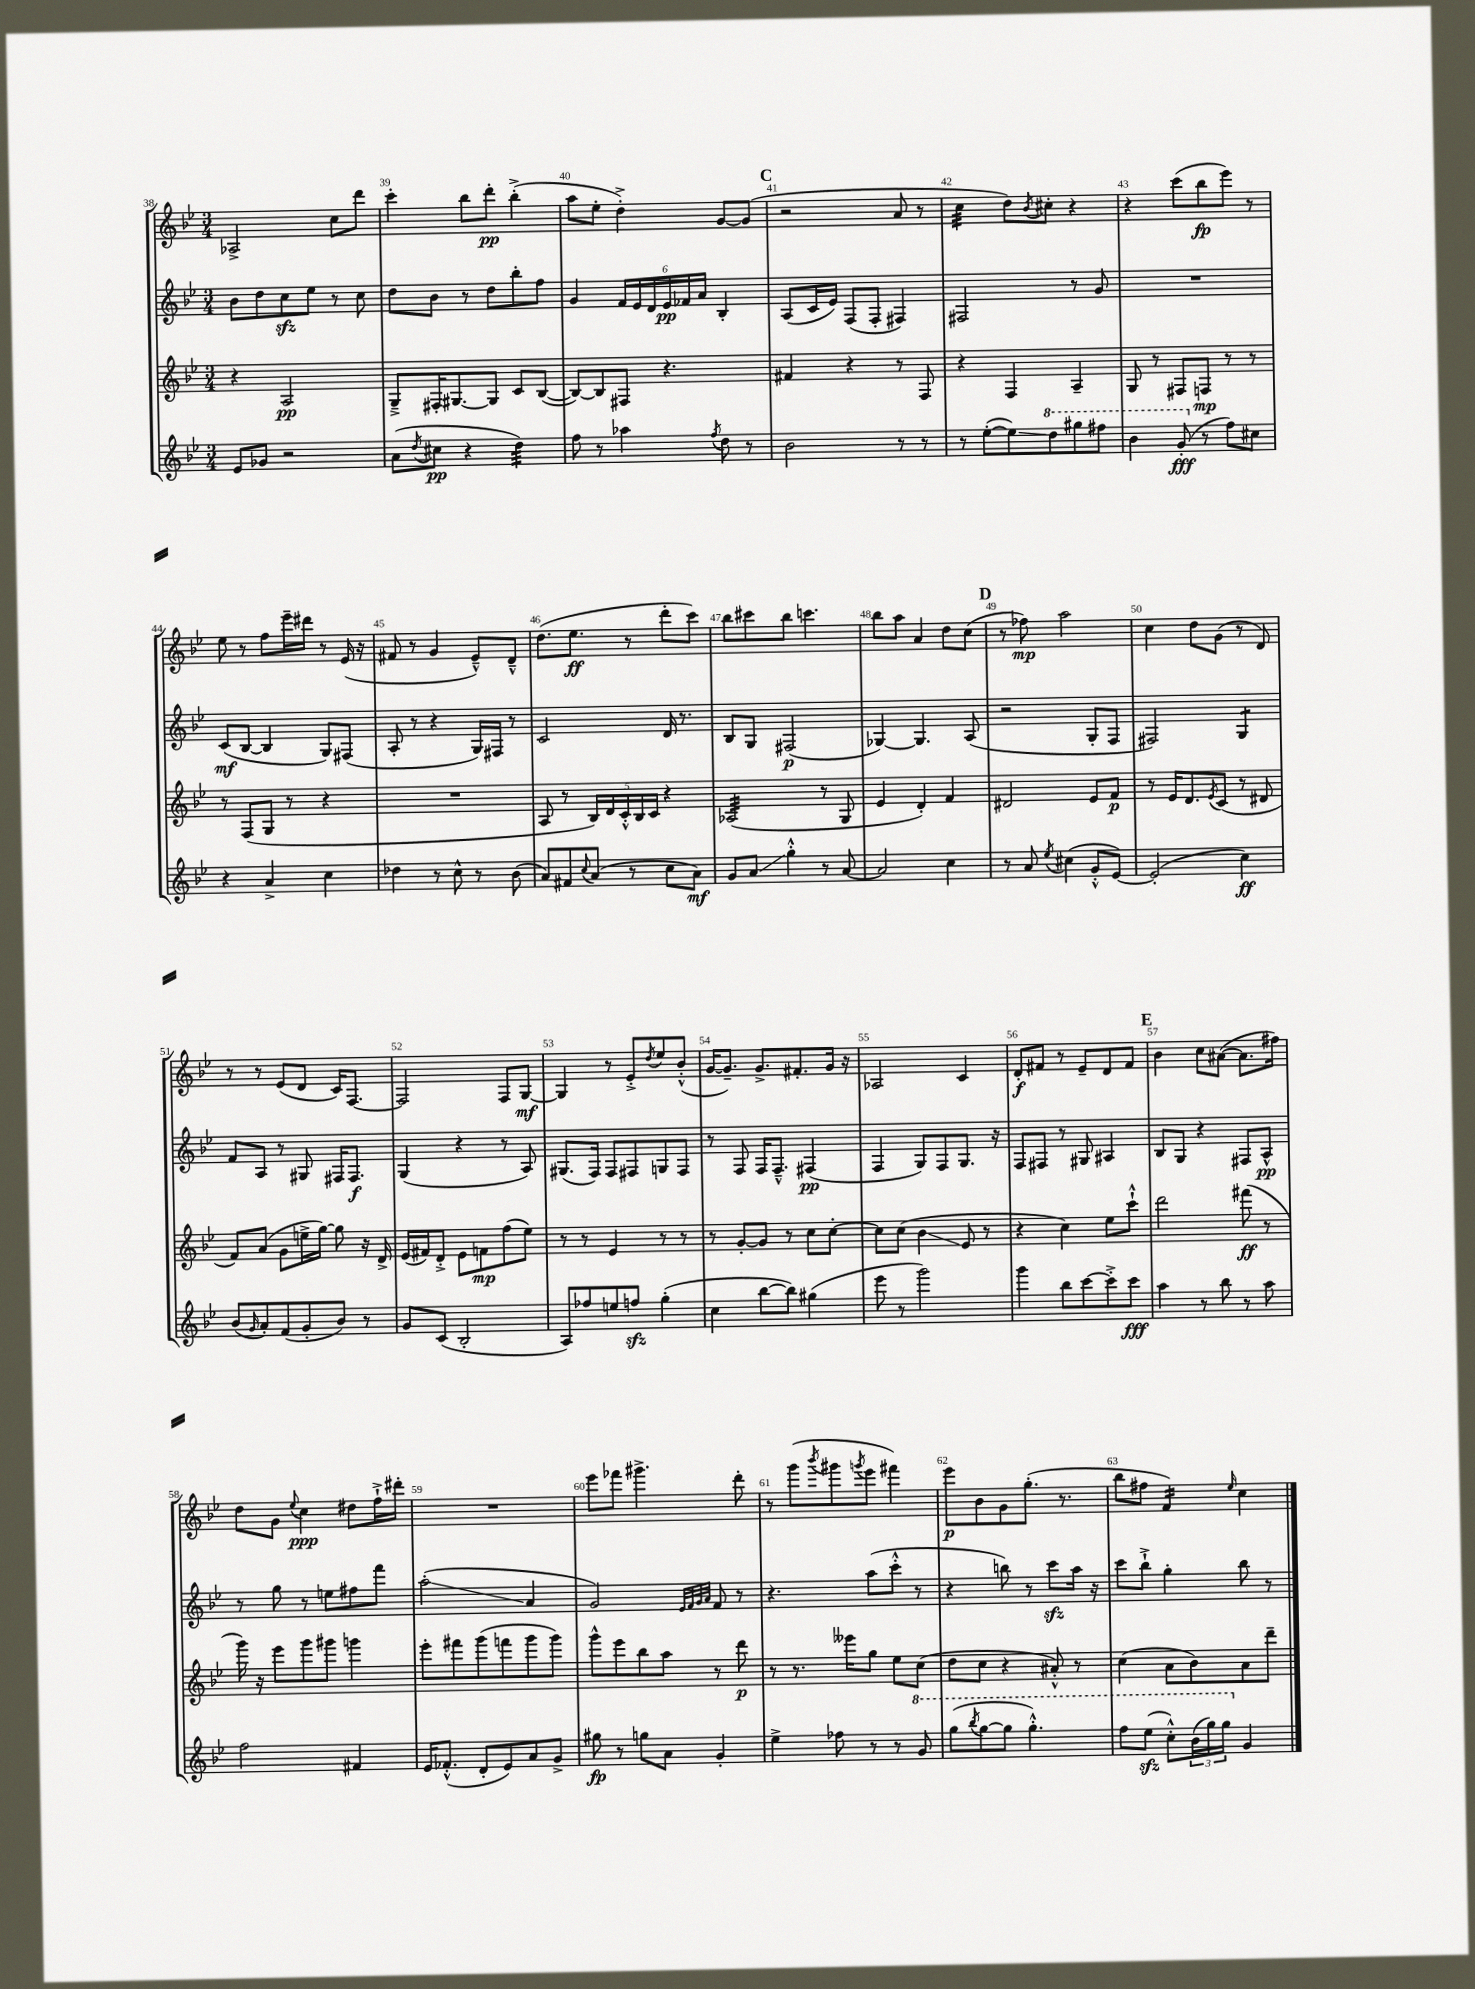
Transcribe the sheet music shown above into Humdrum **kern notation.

**kern	**kern	**kern	**kern
*staff4	*staff3	*staff2	*staff1
*clefG2	*clefG2	*clefG2	*clefG2
*k[b-e-]	*k[b-e-]	*k[b-e-]	*k[b-e-]
*M3/4	*M3/4	*M3/4	*M3/4
8e-	4r	8b-	2A-^
8g-	.	8dd	.
2r	2A	8cc	.
.	.	8ee-	.
.	.	8r	8cc
.	.	8cc	8ddd
=	=	=	=
(8a	8G~^	8dd	4ccc'
8qdd	.	.	.
8cc#	16F#'	8b-	.
.	[8.G#	.	.
4r	.	8r	8bb-
.	8G#]	8dd	8ddd'
4dd)	8c	8bb-'	(4bb-'^
.	([8B-	8ff	.
=	=	=	=
8ff	8B-_)	4g	8aa
8r	8B-]	.	8ee-'
4aa-	8F#	24f	4dd'^)
.	.	24e-	.
.	.	24d	.
.	4.r	24e-	.
.	.	24f-	.
.	.	24a	.
8qff	.	.	.
8dd	.	4B-'	[8g
8r	.	.	(8g]
=	=	=	=
2b-	4f#	(8A	2r
.	.	16c	.
.	.	16e-)	.
.	4r	(8F	.
.	.	8F'	.
8r	8r	4F#)	8a
8r	8F	.	8r
=	=	=	=
8r	4r	2F#	4cc
([8ee-'	.	.	.
8ee-])	4F	.	8dd)
.	.	.	8qb-
8ddd	.	.	8cc#'
8ggg#	4A~	8r	4r
8fff#	.	8g	.
=	=	=	=
4bb-	8G	2.r	4r
.	8r	.	.
(8gg'	8F#	.	(8ccc
8r	8F	.	8bb-
8ff)	8r	.	8eee-)
8cc#	8r	.	8r
=	=	=	=
4r	8r	(8c	8ee-
.	(8F	[8B-	8r
4a^	8G	4B-]	8ff
.	8r	.	16eee-~
.	.	.	16ddd#
4cc	4r	8G)	8r
.	.	(8F#	(16e-
.	.	.	16r
=	=	=	=
4dd-	2.r	8A'	8f#
.	.	8r	8r
8r	.	4r	4g
8cc^^	.	.	.
8r	.	16G)	8e-~^^)
.	.	16F#	.
(8b-	.	8r	8d~^^
=	=	=	=
8a)	8A	2c	(8.dd
8f#	8r	.	.
.	.	.	8.ee-
8qqcc	.	.	.
(8a	20B-)	.	.
.	20d	.	.
.	20c'^^	.	.
8r	.	.	8r
.	20B-	.	.
.	20c	.	.
8cc	4r	16d	8ddd'
.	.	8.r	.
8a)	.	.	8ccc)
=	=	=	=
8g	(2A-	8B-	8bb-
8a	.	8G	8ccc#
4gg'^^	.	(2F#	8bb-
.	.	.	4.ccc
8r	8r	.	.
[8a	8G	.	.
=	=	=	=
2a]	4e-	[4G-)	8bb-
.	.	.	8aa
.	4d')	4.G-]	4a
4cc	4f	.	8dd
.	.	(8A	(8cc
=	=	=	=
8r	2d#	2r	8r
8a	.	.	8ff-)
8qee-	.	.	.
(4cc#	.	.	2aa
8g'^^	8e-	8G'	.
[8e-)	8f	8F	.
=	=	=	=
(2e-']	8r	2F#)	4cc
.	16e-	.	.
.	8.d	.	.
.	.	.	8dd
.	8qe-	.	.
.	(8c	.	(8g
4cc)	8r	4G	8r
.	8d#	.	8d)
=	=	=	=
(8b-	8f)	8f	8r
16qqg	.	.	.
8a')	(8a	8A	8r
(8f	8g	8r	(8e-
8g'	16ee^	8G#	8d
.	[16gg)	.	.
8b-)	8gg]	16F#	16c)
.	.	8.F#	[8.F
8r	16r	.	.
.	16d^	.	.
=	=	=	=
8g	(16e-	(4G	2F]
.	16f#)	.	.
(8c	8d'^	.	.
2B-'	8e-	4r	.
.	8f	.	.
.	(8ff	8r	8F
.	8ee-)	8A)	[8G
=	=	=	=
8A)	8r	(8.G#	4G]
8ff-	8r	.	.
.	.	16F)	.
8ee	4e-	8F	8r
8ff	.	8F#	8e-'^
.	.	.	8qdd
(4gg'	8r	8G	8ee-
.	8r	8F#	(8b-'^^
=	=	=	=
4cc	8r	8r	[16g
.	.	.	8.g~])
.	[8g'	8F	.
[8bb-	8g]	16F	8.g^
.	.	8.F~^^	.
8bb-])	8r	.	.
.	.	.	8.f#'
(4gg#	8cc	(4F#	.
.	[8cc'	.	16g
.	.	.	16r
=	=	=	=
8eee-	8cc]	4F	2A-
8r	(8cc	.	.
2ggg)	4b-	8G)	.
.	.	8F	.
.	8e-	8.G	4c
.	8r	.	.
.	.	16r	.
=	=	=	=
4ggg	4r	8F	8d'
.	.	8F#	8f#
8bb-	4cc)	8r	8r
[8ccc	.	8G#	8e-~
8ccc'^]	8ee-	4A#	8d
8ccc	8ccc`^^	.	8f#
=	=	=	=
4aa	2ddd	8B-	4b-
.	.	8G	.
8r	.	4r	8cc
8bb-	.	.	([8a#
8r	(8fff#	8F#	8.a#]
8aa	8r	8A^^	.
.	.	.	16ff#)
=	=	=	=
2ff	16ggg)	8r	8dd
.	16r	.	.
.	8eee-	8gg	8g
.	.	.	8qqee-
.	8ggg	8r	4cc
.	8ggg#	8ee	.
4f#	4ggg	8ff#	8dd#
.	.	8fff	16ff`^
.	.	.	16ddd#'
=	=	=	=
16e-	8eee-'	(2aa'	2.r
(8.f-'^^	.	.	.
.	8fff#	.	.
8d'	(8ggg	.	.
8e-)	8fff	.	.
8a	8ggg	4a	.
8g^	8ggg)	.	.
=	=	=	=
8gg#	8ggg^^	2g)	8eee-
8r	8eee-	.	8fff-
8gg	8bb-	.	4.ggg#^
8a	8aa	.	.
.	.	32qqe-	.
.	.	32qqf	.
.	.	32qqg	.
.	.	32qqa	.
4g'	8r	8f	.
.	8ddd	8r	8ddd'
=	=	=	=
4ee-^	8r	4.r	8r
.	8.r	.	(8ggg
.	.	.	8qbbb-
8ff-	.	.	8ggg#
.	16eee--	.	.
.	.	.	8qggg
8r	8gg	(8aa	8eee-
8r	8ee-	8ccc'^^	4fff#)
8gg	(8cc	8r	.
=	=	=	=
(8ggg	8dd	4r	8eee-
8qbbb-	.	.	.
[8ggg	8cc	.	8b-
8ggg]	4r	8bb)	8g
4.ggg'^^)	.	8r	(8.gg'
.	8a#'^^)	8ccc	.
.	.	.	8.r
.	8r	16aa	.
.	.	16r	.
=	=	=	=
8fff	(4cc	8ccc	8bb-
(8eee-	.	8bb-`^	8ff#
8ccc'^^)	8a	4gg'	4f)
(24bb-	8b-)	.	.
24ggg)	.	.	.
24ggg	.	.	.
.	.	.	16qqee-
4g	8a	8bb-	4cc
.	8ddd~	8r	.
==	==	==	==
*-	*-	*-	*-
